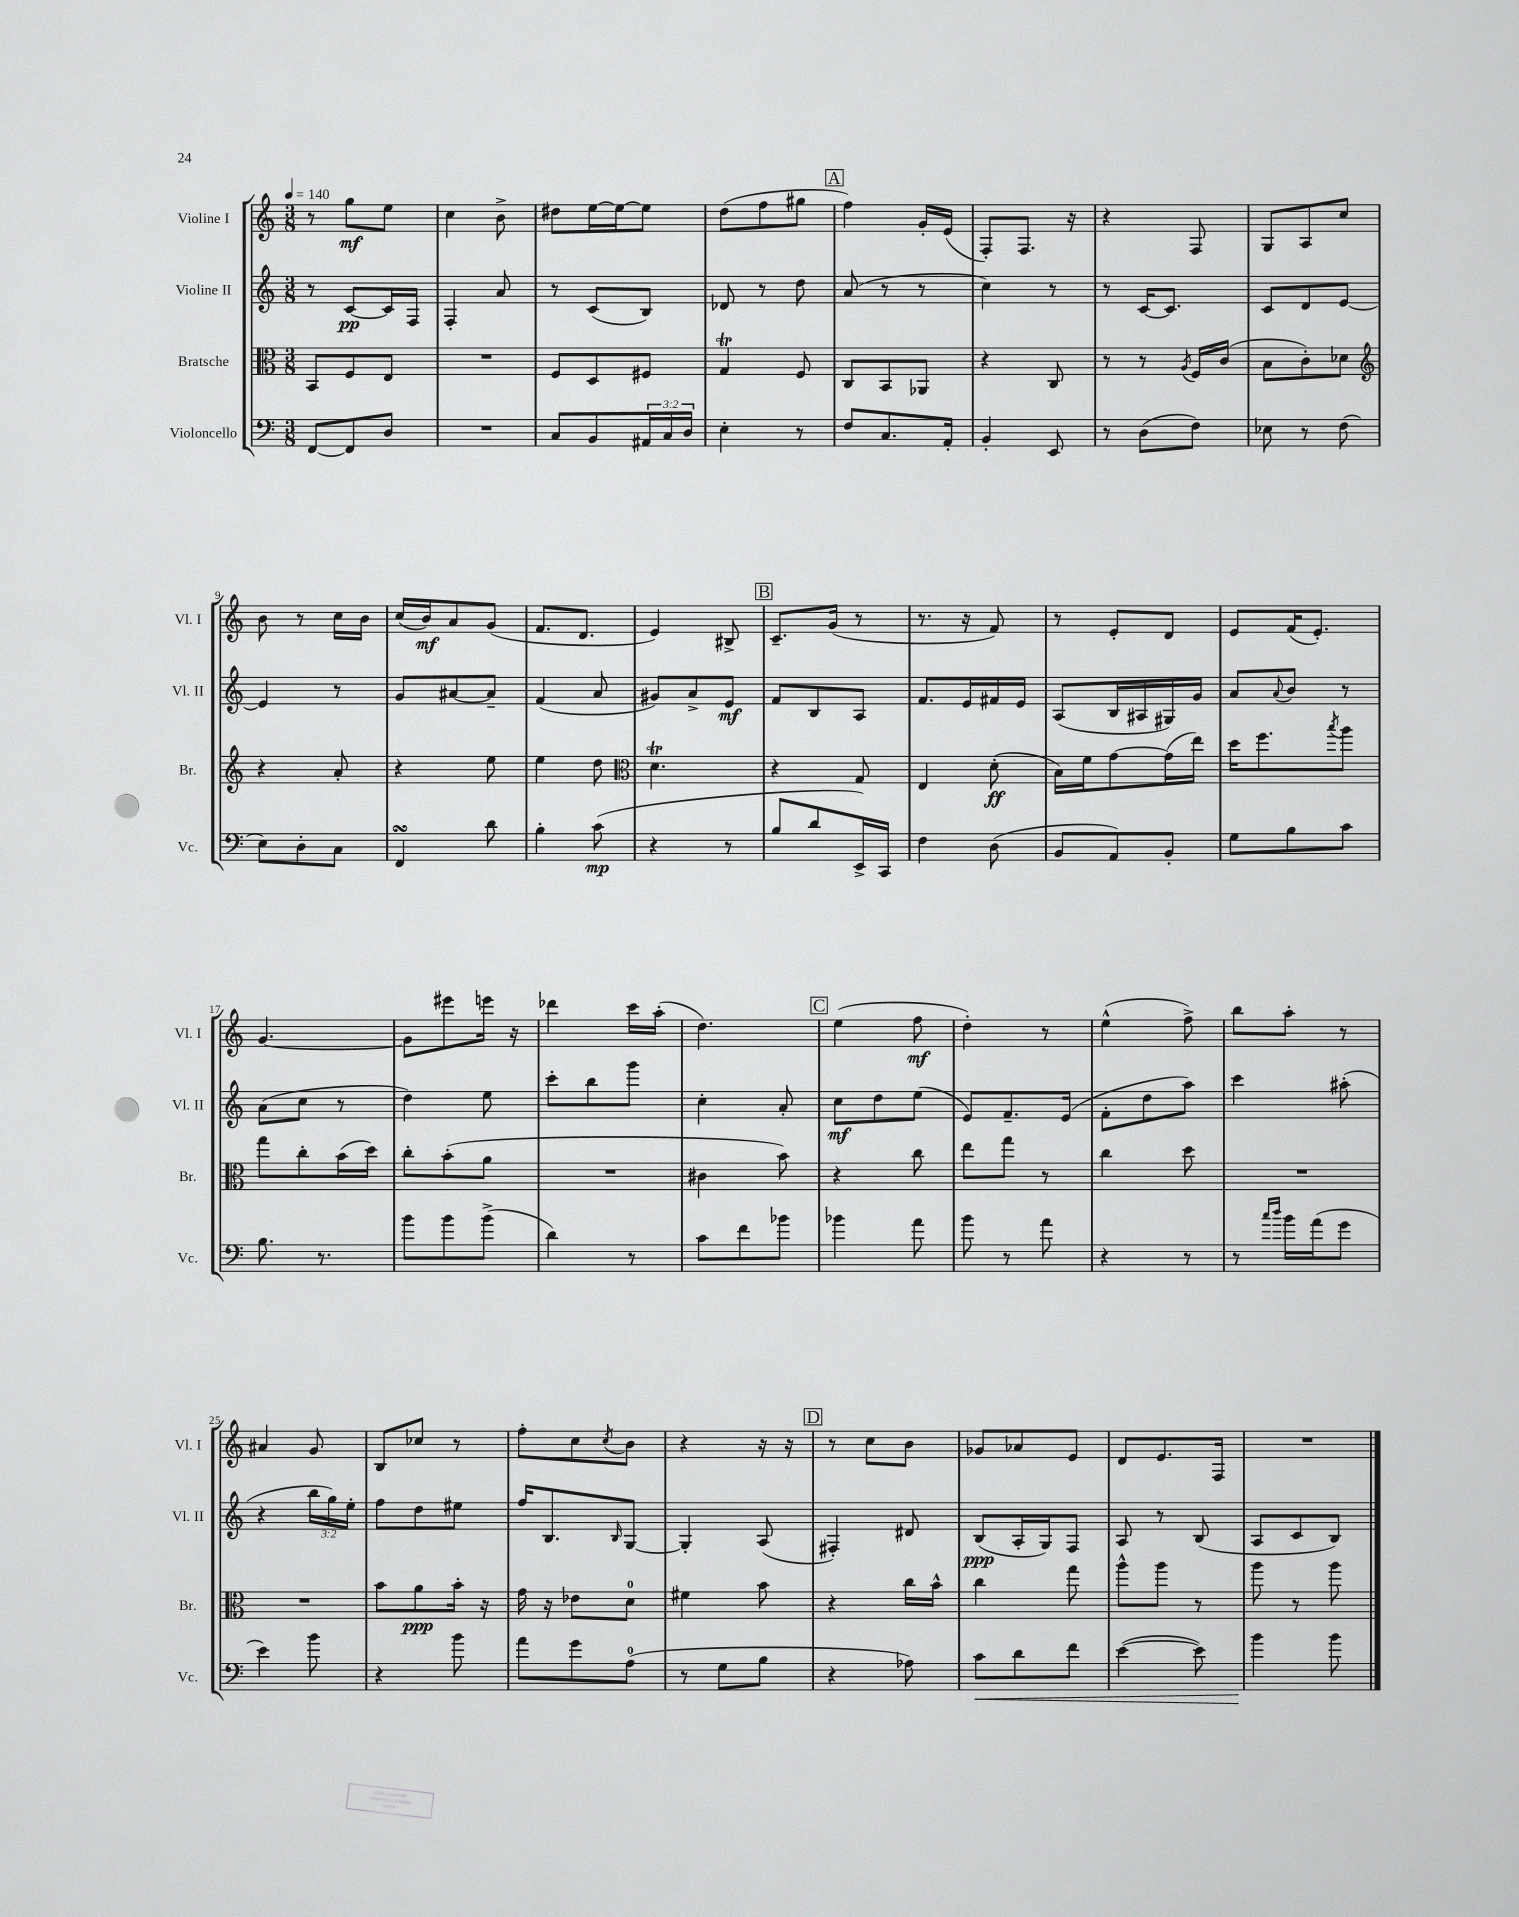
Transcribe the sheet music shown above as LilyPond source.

<<
\new StaffGroup <<
\new Staff = "s0" \with { instrumentName = "Violine I" shortInstrumentName = "Vl. I" } {
    \clef treble \key c \major \numericTimeSignature \time 3/8 \tempo 4 = 140
    r8 g''8\mf e''8 |
    c''4 b'8-> |
    dis''8 e''16~ e''16~ e''8 |
    d''8( f''8 gis''8 |
    \mark \markup { \box "A" } f''4) g'16-. e'16( |
    f8-.) f8. r16 |
    r4 f8 |
    g8 a8 c''8 |
    b'8 r8 c''16 b'16 |
    c''16( b'16\mf) a'8 g'8( |
    f'8. d'8. |
    e'4) bis8-> |
    \mark \markup { \box "B" } c'8.-- g'16( r8 |
    r8. r16 f'8) |
    r8 e'8-. d'8 |
    e'8 f'16( e'8.-.) |
    g'4.~ |
    g'8 eis'''8 e'''16 r16 |
    des'''4 c'''16 a''16-.( |
    d''4.) |
    \mark \markup { \box "C" } e''4( f''8\mf |
    d''4-.) r8 |
    e''4-^( f''8->) |
    b''8 a''8-. r8 |
    ais'4 g'8 |
    b8 ces''8 r8 |
    f''8-. c''8 \acciaccatura { c''8 } b'8 |
    r4 r16 r16 |
    \mark \markup { \box "D" } r8 c''8 b'8 |
    ges'8 aes'8 e'8 |
    d'8 e'8. f16 |
    R4. \bar "|." |
}
\new Staff = "s1" \with { instrumentName = "Violine II" shortInstrumentName = "Vl. II" } {
    \clef treble \key c \major \numericTimeSignature \time 3/8 \override Staff.TupletNumber.text = #tuplet-number::calc-fraction-text
    r8 c'8~\pp c'16 f16 |
    f4-. a'8 |
    r8 c'8( b8) |
    des'8 r8 d''8 |
    \mark \markup { \box "A" } a'8( r8 r8 |
    c''4) r8 |
    r8 c'16~ c'8. |
    c'8 d'8 e'8~ |
    e'4 r8 |
    g'8 ais'8~ ais'8-- |
    f'4( a'8 |
    gis'8) a'8-> e'8\mf |
    \mark \markup { \box "B" } f'8 b8 a8 |
    f'8. e'16 fis'16 e'16 |
    a8( b16 ais16 gis16) g'16 |
    a'8 \appoggiatura { a'8 } b'8 r8 |
    a'8( c''8 r8 |
    d''4) e''8 |
    c'''8-. b''8 g'''8 |
    c''4-. a'8-. |
    \mark \markup { \box "C" } c''8\mf d''8 e''8( |
    e'8) f'8.-- e'16( |
    f'8-. d''8 a''8) |
    c'''4 ais''8-.( |
    r4 \tuplet 3/2 { b''16 g''16) e''16-. } |
    f''8 d''8 eis''8 |
    f''16 b8. \grace { b16 } g8~ |
    g4-. a8( |
    \mark \markup { \box "D" } fis4-.) dis'8 |
    b8\ppp( a16-. g16) f8 |
    a8 r8 b8( |
    a8 c'8 b8) \bar "|." |
}
\new Staff = "s2" \with { instrumentName = "Bratsche" shortInstrumentName = "Br." } {
    \clef alto \key c \major \numericTimeSignature \time 3/8
    b,8 f8 e8 |
    R4. |
    f8 d8 fis8 |
    g4\trill f8 |
    \mark \markup { \box "A" } c8 b,8 aes,8 |
    r4 c8 |
    r8 r8 \acciaccatura { a8 } f16 c'16( |
    b8 c'8-.) des'8 |
    \clef treble r4 a'8-. |
    r4 e''8 |
    e''4 d''8 |
    \clef alto d'4.\trill |
    \mark \markup { \box "B" } r4 g8 |
    e4 d'8-.\ff( |
    b16) f'16 g'8~ g'16( e''16) |
    d''16 f''8. \acciaccatura { b''8 } a''8 |
    g''8 c''8-. b'16( d''16) |
    c''8-. b'8-.( a'8 |
    R4. |
    cis'4 b'8) |
    \mark \markup { \box "C" } r4 c''8 |
    e''8 g''8 r8 |
    c''4 d''8 |
    R4. |
    R4. |
    b'8 a'8\ppp b'16-. r16 |
    g'16 r16 ees'8 d'8-0 |
    fis'4 b'8 |
    \mark \markup { \box "D" } r4 c''16 b'16-^ |
    c''4 g''8 |
    a''8-^ a''8 r8 |
    a''8 r8 a''8 \bar "|." |
}
\new Staff = "s3" \with { instrumentName = "Violoncello" shortInstrumentName = "Vc." } {
    \clef bass \key c \major \numericTimeSignature \time 3/8 \override Staff.TupletNumber.text = #tuplet-number::calc-fraction-text
    f,8~ f,8 d8 |
    R4. |
    c8 b,8 \tuplet 3/2 { ais,16 c16 d16 } |
    e4-. r8 |
    \mark \markup { \box "A" } f8 c8. a,16-. |
    b,4-. e,8 |
    r8 d8( f8) |
    ees8 r8 f8( |
    e8) d8-. c8 |
    f,4\turn d'8 |
    b4-. c'8\mp( |
    r4 r8 |
    \mark \markup { \box "B" } b8 d'8 e,16->) c,16 |
    f4 d8( |
    b,8 a,8) b,8-. |
    g8 b8 c'8 |
    b8. r8. |
    b'8 b'8 b'8->( |
    d'4) r8 |
    c'8 f'8 bes'8 |
    \mark \markup { \box "C" } bes'4 a'8 |
    b'8 r8 a'8 |
    r4 r8 |
    r8 \grace { c''16 d''16 } b'16 a'16( g'8 |
    e'4) b'8 |
    r4 b'8 |
    a'8 g'8 a8-0( |
    r8 g8 b8 |
    \mark \markup { \box "D" } r4 aes8) |
    c'8\< d'8 f'8 |
    e'4~( e'8) |
    b'4\! b'8 \bar "|." |
}
>>
>>
